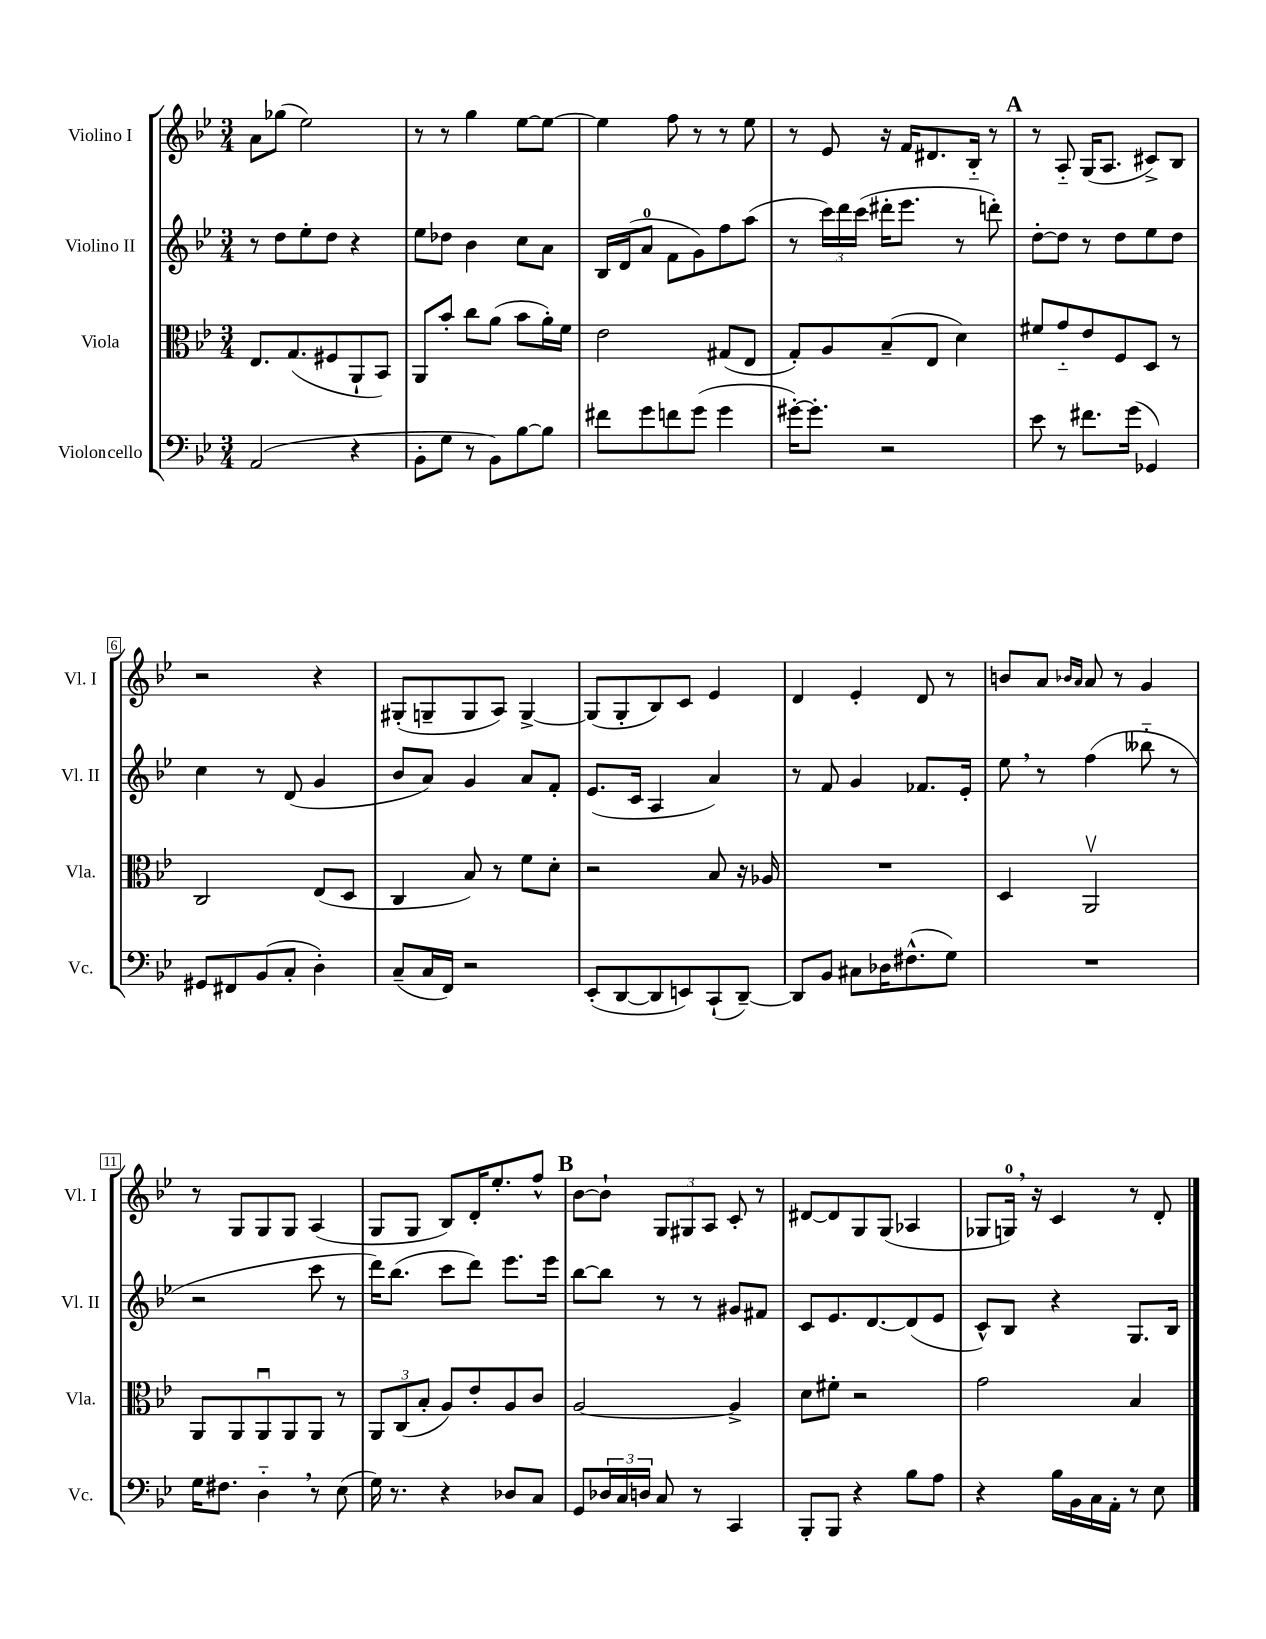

**kern	**kern	**kern	**kern
*staff4	*staff3	*staff2	*staff1
*clefF4	*clefC3	*clefG2	*clefG2
*k[b-e-]	*k[b-e-]	*k[b-e-]	*k[b-e-]
*M3/4	*M3/4	*M3/4	*M3/4
(2AA	8.E-	8r	8a
.	.	8dd	(8gg-
.	(8.G	.	.
.	.	8ee-'	2ee-)
.	8F#	8dd	.
4r	8AA`	4r	.
.	8BB-)	.	.
=	=	=	=
8BB-'	8AA	8ee-	8r
8G	8b-'	8dd-	8r
8r	8cc	4b-	4gg
8BB-)	(8a	.	.
[8B-	8b-	8cc	[8ee-
8B-]	16a')	8a	8ee-_
.	16f	.	.
=	=	=	=
8f#	2e-	16B-	4ee-]
.	.	(16d	.
8g	.	8a	.
8f	.	8f	8ff
(8g	.	8g)	8r
4g	(8G#	8ff	8r
.	8E-	(8aa	8ee-
=	=	=	=
[16g#')	8G')	8r	8r
8.g#']	.	.	.
.	8A	24ccc)	8e-
.	.	24ddd	.
.	.	(24ccc	.
2r	(8B-~	16ddd#'	16r
.	.	8.eee-	16f
.	8E-	.	8.d#
.	4d)	8r	.
.	.	.	16B-'~
.	.	8ddd')	8r
=	=	=	=
8e-	8f#	[8dd'	8r
8r	8g'~	8dd]	8A'~
8.f#	8e-	8r	(16G
.	.	.	8.A
.	8F	8dd	.
(16g	.	.	.
4GG-)	8D	8ee-	8c#^)
.	8r	8dd	8B-
=	=	=	=
8GG#	2C	4cc	2r
8FF#	.	.	.
(8BB-	.	8r	.
8C'	.	(8d	.
4D')	(8E-	4g	4r
.	8D	.	.
=	=	=	=
(8C~	4C	8b-	(8G#'
16C	.	8a)	8G~
16FF)	.	.	.
2r	8B-)	4g	8G
.	8r	.	8A)
.	8f	8a	[4G^
.	8d'	8f'	.
=	=	=	=
(8EE-'	2r	(8.e-	(8G]
[8DD	.	.	8G'
.	.	16c	.
8DD]	.	4A	8B-)
8EE)	.	.	8c
(8CC`	8B-	4a)	4e-
[8DD~)	16r	.	.
.	16A-	.	.
=	=	=	=
8DD]	2.r	8r	4d
8BB-	.	8f	.
8C#	.	4g	4e-'
16D-	.	.	.
(8.F#^^	.	.	.
.	.	8.f-	8d
8G)	.	.	8r
.	.	16e-'	.
=	=	=	=
2.r	4D	8ee-	8b
.	.	8r	8a
.	.	.	16qqb-
.	.	.	16qqa
.	2AAv	(4ff	8a
.	.	.	8r
.	.	8bb--'~	4g
.	.	8r	.
=	=	=	=
16G	8AA	2r	8r
8.F#	.	.	.
.	8AA	.	8G
4D'~	8AAu	.	8G
.	8AA	.	8G
8r	8AA	8ccc	(4A
(8E-	8r	8r	.
=	=	=	=
16G)	12AA	16ddd)	8G
8.r	.	(8.bb-	.
.	(12C	.	.
.	.	.	8G
.	12B-'	.	.
4r	8A)	8ccc	8B-)
.	8e-'	8ddd)	16d'
.	.	.	8.ee-'
8D-	8A	8.eee-	.
8C	8c	.	8ff^^
.	.	16eee-	.
=	=	=	=
8GG	[2A	[8bb-	[8b-
24D-	.	8bb-]	8b-`]
24C	.	.	.
24D	.	.	.
8C	.	8r	12G
.	.	.	12G#
8r	.	8r	.
.	.	.	12A
4CC	4A^]	8g#	8c'
.	.	8f#	8r
=	=	=	=
8BBB-'	8d	8c	[8d#
8BBB-	8f#'	8.e-	8d#]
4r	2r	.	8G
.	.	[8.d	.
.	.	.	(8G
8B-	.	(8d]	4A-
8A	.	8e-	.
=	=	=	=
4r	2g	8c^^)	8G-
.	.	8B-	16G)
.	.	.	16r
16B-	.	4r	4c
16BB-	.	.	.
16C	.	.	.
16AA'	.	.	.
8r	4B-	8.G	8r
8E-	.	.	8d'
.	.	16B-	.
==	==	==	==
*-	*-	*-	*-
